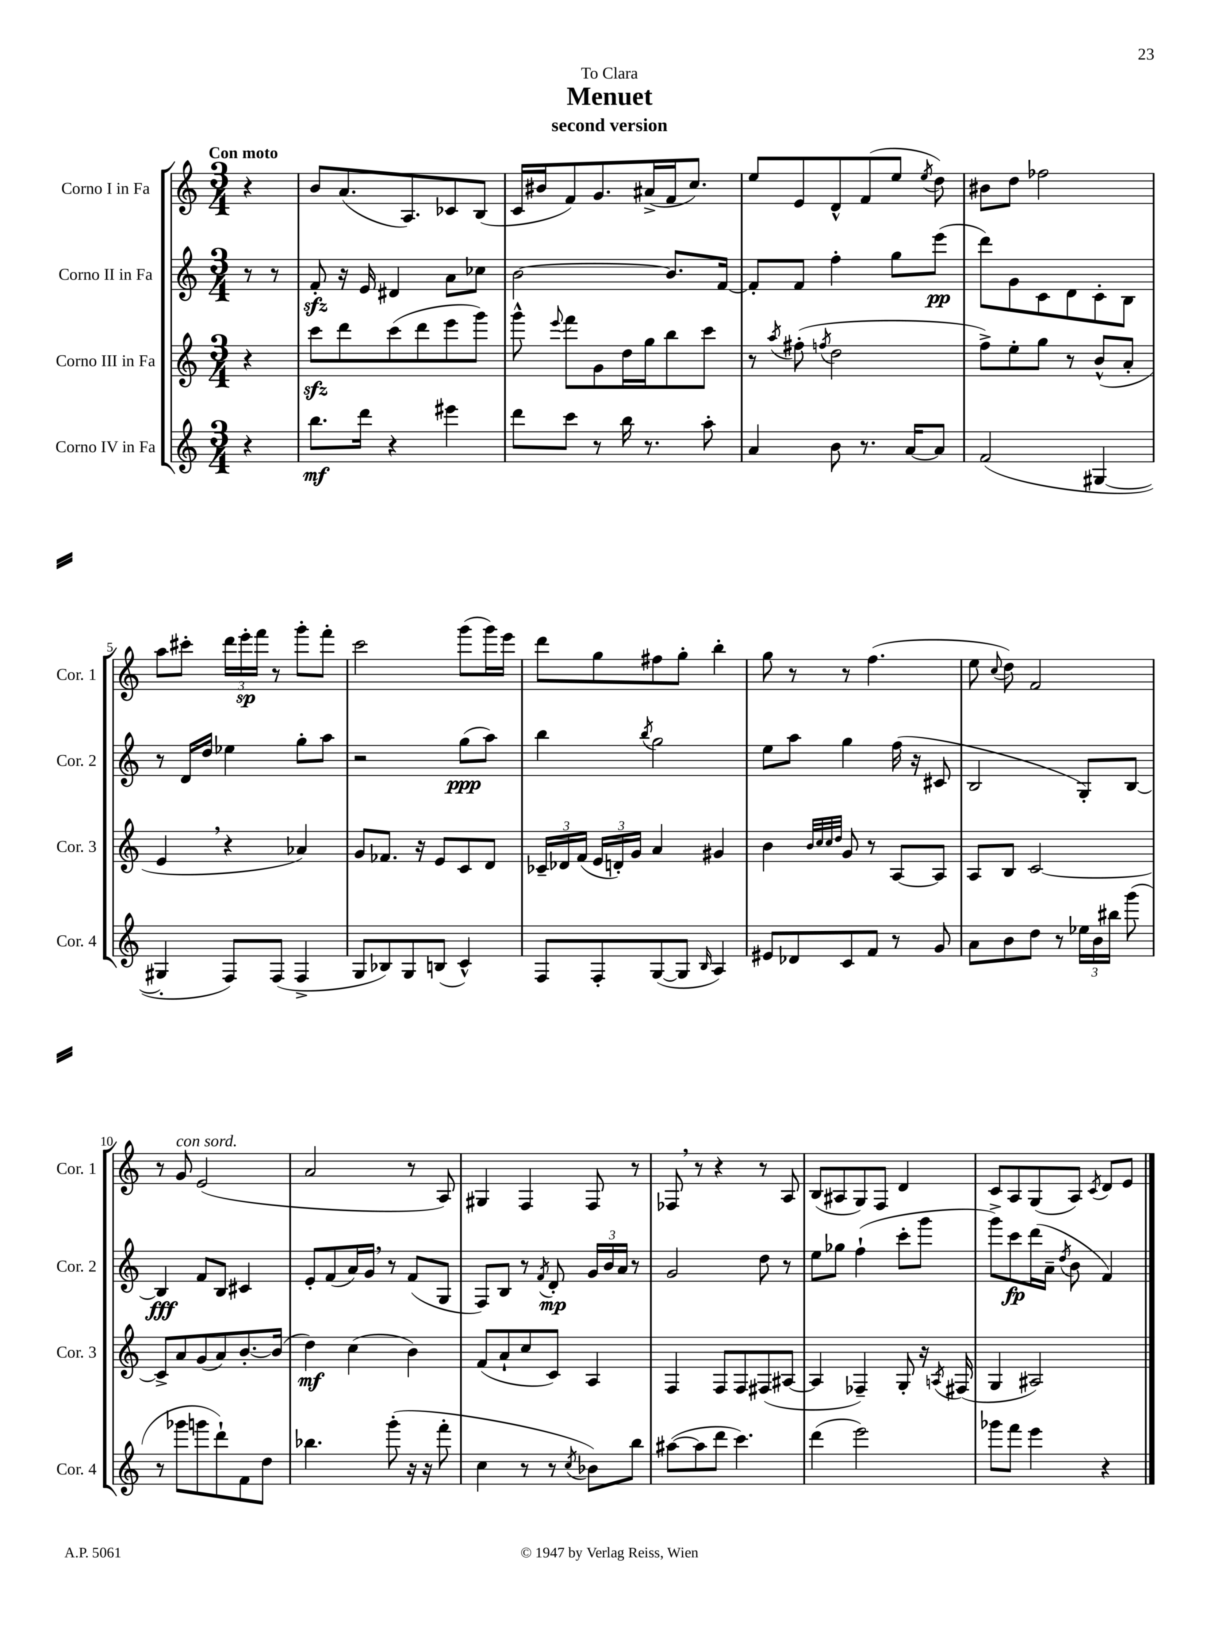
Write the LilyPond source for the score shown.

\header { title = "Menuet" subtitle = "second version" dedication = "To Clara" }
<<
\new StaffGroup <<
\new Staff = "s0" \with { instrumentName = "Corno I in Fa" shortInstrumentName = "Cor. 1" } {
    \clef treble \key c \major \numericTimeSignature \time 3/4 \partial 4 \tempo "Con moto"
    \autoBeamOff r4 |
    b'8[ a'8.( a8.) ces'8 b8]( |
    c'16[ bis'16 f'8) g'8. ais'16->( f'16 c''8.]) |
    e''8[ e'8 d'8-^ f'8( e''8] \acciaccatura { e''8 } d''8) |
    bis'8[ d''8] fes''2 |
    a''8[ cis'''8]-. \tuplet 3/2 { d'''16[ e'''16-.\sp f'''16] } r8 g'''8[-. f'''8]-. |
    c'''2 g'''8[( g'''16) e'''16] |
    d'''8[ g''8 fis''8 g''8]-. b''4-. |
    g''8 r8 r8 f''4.( |
    e''8 \appoggiatura { c''8 } d''8) f'2 |
    r8 g'8^\markup { \italic "con sord." } e'2( |
    a'2 r8 a8) |
    gis4 f4 f8 r8 |
    fes8 \breathe r8 r4 r8 a8 |
    b8[( ais8 g8) f8] d'4 |
    c'8[ a8 g8( a8]) \acciaccatura { c'8 } d'8[ e'8] \bar "|." |
}
\new Staff = "s1" \with { instrumentName = "Corno II in Fa" shortInstrumentName = "Cor. 2" } {
    \clef treble \key c \major \numericTimeSignature \time 3/4 \partial 4
    \autoBeamOff r8 r8 |
    f'8-.\sfz r16 e'16 dis'4 a'8[ ces''8] |
    b'2~ b'8.[ f'16]~ |
    f'8[-. f'8] f''4-. g''8[ e'''8]\pp( |
    d'''8[) g'8 c'8 d'8 c'8-. b8] |
    r8 d'16[ d''16] ees''4 g''8[-. a''8] |
    r2 g''8[\ppp( a''8]) |
    b''4 \acciaccatura { b''8 } g''2 |
    e''8[ a''8] g''4 f''16( r16 cis'8 |
    b2 g8[-.) b8]~ |
    b4\fff f'8[ b8] cis'4 |
    e'8[-. f'8( a'16) g'16] \breathe r8 f'8[( g8] |
    f8[) b8] r8 \acciaccatura { f'8 } d'8-.\mp \tuplet 3/2 { g'16[ b'16 a'16] } r8 |
    g'2 d''8 r8 |
    e''8[ ges''8] f''4-!( c'''8[-. g'''8] |
    g'''8[->) c'''8\fp d'''16( a'16]-- \acciaccatura { d''8 } b'8 f'4) \bar "|." |
}
\new Staff = "s2" \with { instrumentName = "Corno III in Fa" shortInstrumentName = "Cor. 3" } {
    \clef treble \key c \major \numericTimeSignature \time 3/4 \partial 4
    \autoBeamOff r4 |
    c'''8[\sfz d'''8 c'''8( d'''8 e'''8 g'''8]) |
    g'''8-^ \appoggiatura { e'''8 } f'''8[ g'8 d''16 g''16 b''8 c'''8] |
    r8 \acciaccatura { a''8 } fis''8-.( \acciaccatura { f''8 } d''2 |
    f''8[->) e''8-. g''8] r8 b'8[-^( a'8]-. |
    e'4 \breathe r4 aes'4) |
    g'8[ fes'8.] r16 e'8[ c'8 d'8] |
    \tuplet 3/2 { ces'16[-- des'16 f'16]( } \tuplet 3/2 { e'16[ d'16-.) g'16] } a'4 gis'4 |
    b'4 \grace { b'32[ c''32 c''32 d''32] } g'8 r8 a8[~ a8] |
    a8[ b8] c'2~ |
    c'8[-> a'8 g'8( a'8) b'8.~-. b'16]( |
    d''4\mf) c''4( b'4) |
    f'8[( a'8-! c''8 c'8]) a4 |
    f4 f8[ f8 fis8( ais8]~ |
    ais4 fes4--) g8-. r16 \acciaccatura { a8 } fis16( |
    g4 ais2) \bar "|." |
}
\new Staff = "s3" \with { instrumentName = "Corno IV in Fa" shortInstrumentName = "Cor. 4" } {
    \clef treble \key c \major \numericTimeSignature \time 3/4 \partial 4
    \autoBeamOff r4 |
    b''8.[\mf d'''16] r4 eis'''4 |
    d'''8[ c'''8] r8 b''16 r8. a''8-. |
    a'4 b'8 r8. a'16[~ a'8] |
    f'2( gis4~ |
    gis4-. f8[) f8]( f4-> |
    g8[ bes8) g8 b8]( c'4-^) |
    f8[ f8-. g8~( g8] \grace { b16 } a4) |
    eis'8[ des'8 c'8 f'8] r8 g'8 |
    a'8[ b'8 d''8] r8 \tuplet 3/2 { ees''16[ b'16 bis''16] } g'''8( |
    r8 ges'''8[ g'''8 d'''8-!) f'8 d''8] |
    bes''4. g'''8-.( r16 r16 f'''8-. |
    c''4 r8 r8 \acciaccatura { c''8 } bes'8[) b''8] |
    ais''8[~( ais''8 d'''8] c'''4.) |
    d'''4( e'''2) |
    ges'''8[ f'''8] e'''4 r4 \bar "|." |
}
>>
>>
